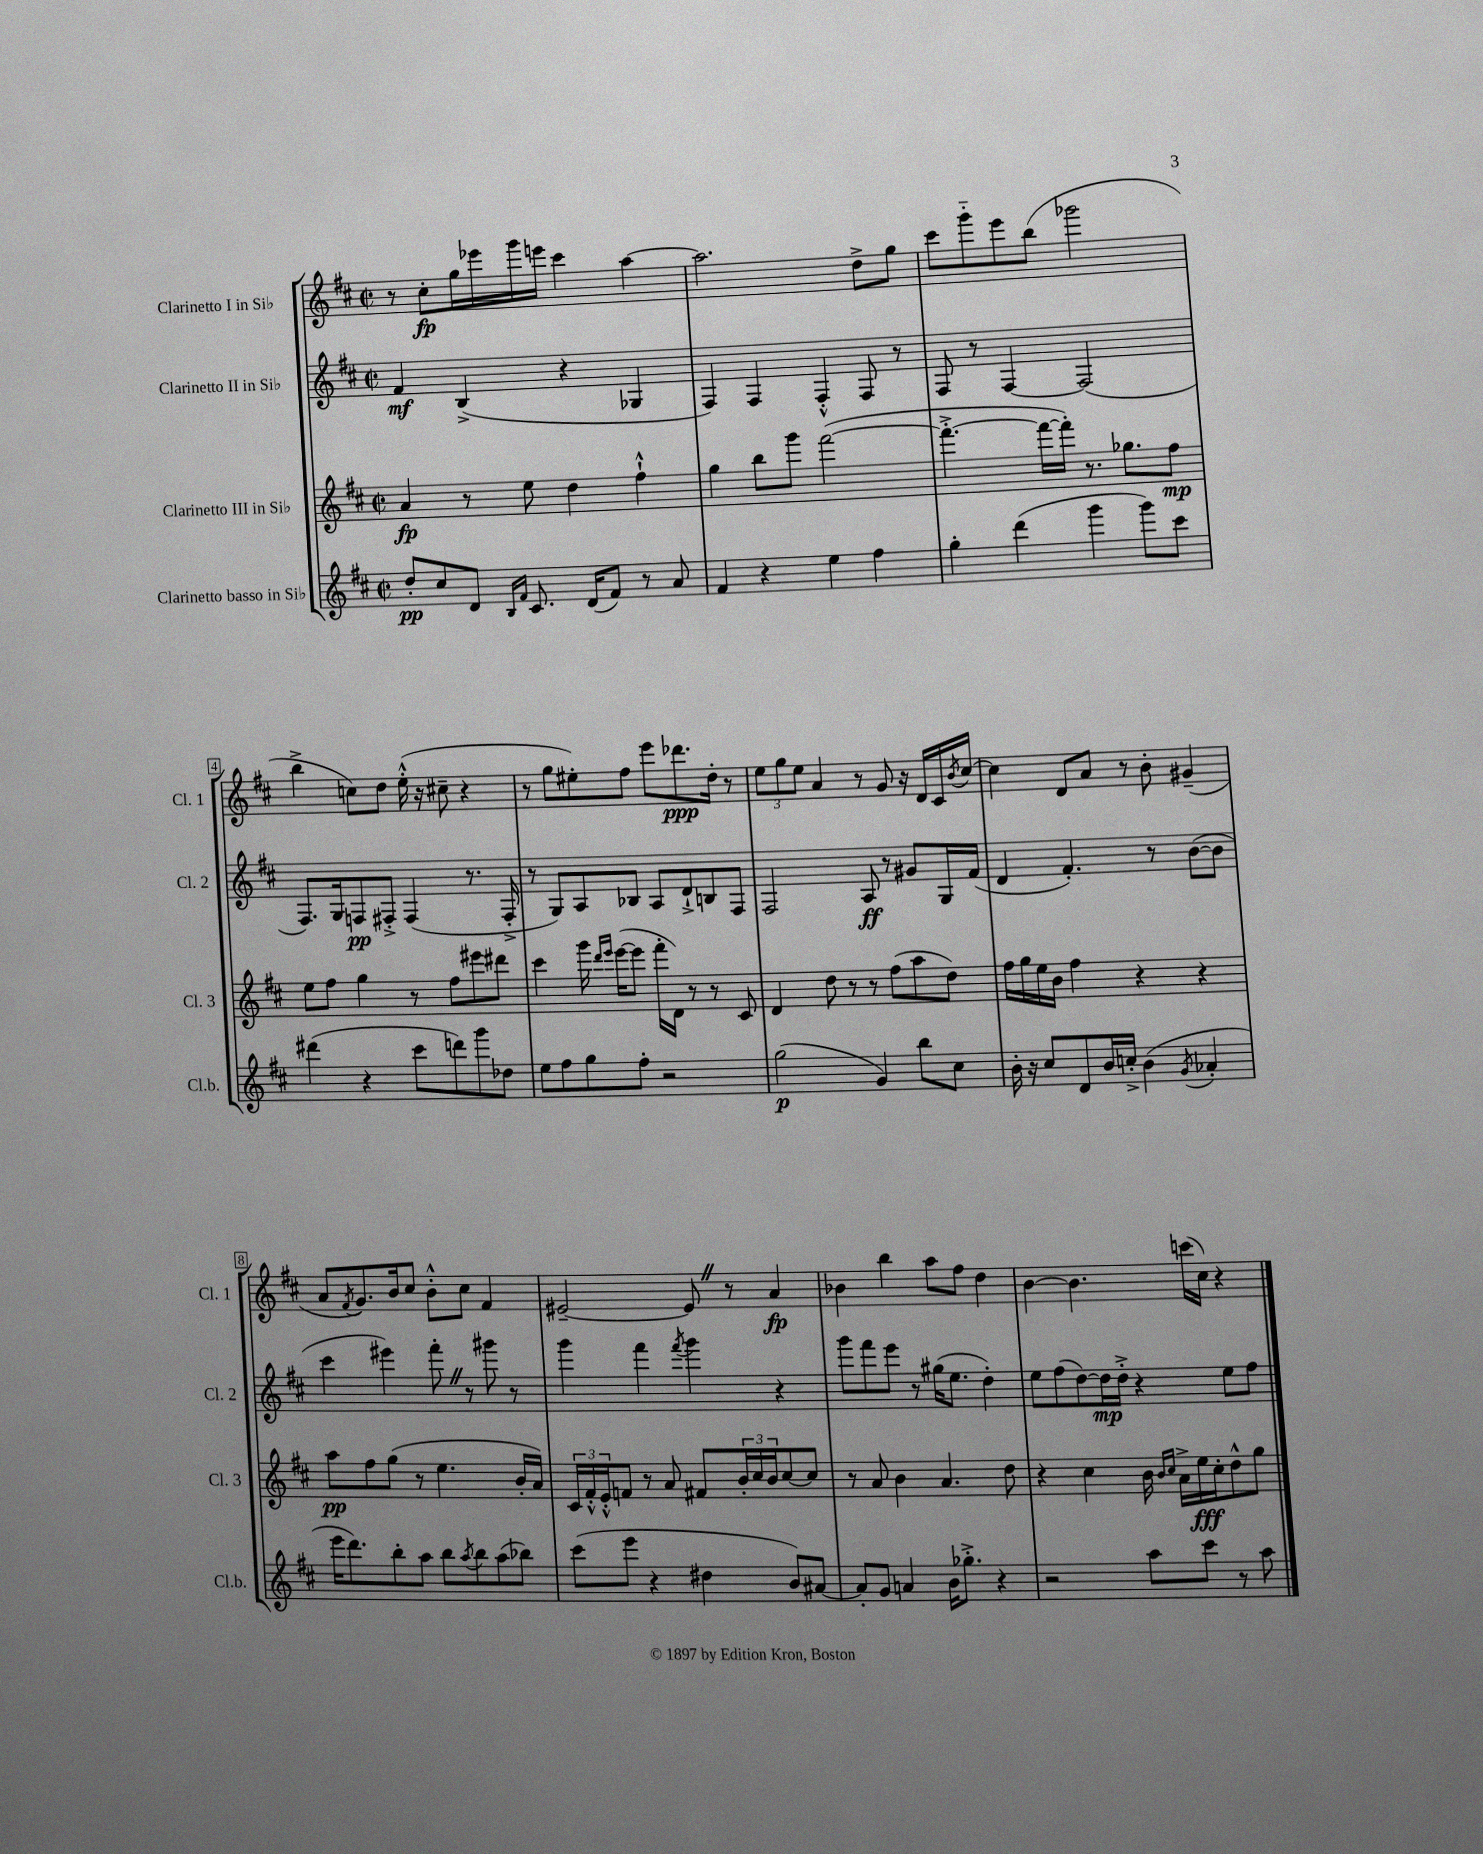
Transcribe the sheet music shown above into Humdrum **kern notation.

**kern	**kern	**kern	**kern
*staff4	*staff3	*staff2	*staff1
*clefG2	*clefG2	*clefG2	*clefG2
*k[f#c#]	*k[f#c#]	*k[f#c#]	*k[f#c#]
*M2/2	*M2/2	*M2/2	*M2/2
*met(c|)	*met(c|)	*met(c|)	*met(c|)
8dd'	4a	4f#	8r
8cc#	.	.	8cc#'
8d	8r	(4B^	16gg
.	.	.	16eee-
16qqB	.	.	.
16qqf#	.	.	.
8.c#	8ee	.	16ggg
.	.	.	16eee
.	4dd	4r	4ccc#
(16d	.	.	.
8f#)	.	.	.
8r	4ff#`^^	4G-	[4aa
8a	.	.	.
=	=	=	=
4f#	4gg	4F#)	2.aa]
4r	8bb	4F#	.
.	8ggg	.	.
4ee	([2fff#	4F#'^^	.
4ff#	.	8F#	8dd^
.	.	8r	8gg
=	=	=	=
4gg'	4.fff#'^_	8F#	8ccc#
.	.	8r	8ggg'~
(4ddd	.	[4F#	8eee
.	16fff#_	.	(8bb
.	16fff#'])	.	.
4ggg	8.r	(2F#]	2ggg-
.	8.gg-	.	.
8ggg)	.	.	.
8ccc#	8ff#	.	.
=	=	=	=
(4ddd#	8ee	8.F#)	4bb^
.	8ff#	.	.
.	.	16G	.
4r	4gg	8F	8cc)
.	.	8F#'^	8dd
8ccc#	8r	(4F#	(16ee'^^
.	.	.	16r
8ddd)	8ff#	.	8cc#~
8ggg	8eee#	8.r	4r
8dd-	8ddd#	.	.
.	.	16F#'^	.
=	=	=	=
8ee	4ccc#	8r	8r
8ff#	.	8G)	8gg
8gg	16ggg	8A	8ee#')
.	16qqddd	.	.
.	16qqeee	.	.
.	([16eee	.	.
8ff#'	8eee]	8B-	8ff#
2r	16fff#'	8A	8eee
.	16d)	.	.
.	8r	8d`^	8.ddd-
.	8r	8B	.
.	.	.	16dd'
.	8c#	8F#	8r
=	=	=	=
(2gg	4d	2F#	12ee
.	.	.	12gg
.	.	.	12ee
.	8dd	.	4a
.	8r	.	.
4g)	8r	8A	8r
.	(8ff#	8r	8g
8bb	8aa	8g#	16r
.	.	.	16d
8cc#	8dd)	16G	16c#
.	.	.	8qb
.	.	(16f#	[16cc#
=	=	=	=
16b'	16ff#	4d	4cc#]
16r	16gg	.	.
8cc#	16ee	.	.
.	16b	.	.
8d	4ff#	4.f#')	8d
16b	.	.	8a
16cc'^	.	.	.
(4b	4r	.	8r
.	.	8r	8b'
8qg	.	.	.
4a-'	4r	([8b	(4g#~
.	.	8b]	.
=	=	=	=
16eee	8aa	4ccc#	8a
8.ddd)	.	.	.
.	.	.	8qf#
.	8ff#	.	8.g)
8bb'	(8gg	4eee#)	.
.	.	.	16b
8aa	8r	.	8cc#
8bb	4.ee	8fff#'	8b'^^
8qaa	.	.	.
8bb	.	8r	8cc#
(8aa	.	8ggg#	4f#
8bb-)	16b'	8r	.
.	16a)	.	.
=	=	=	=
(8ccc#	24c#	4ggg	[2e#~
.	24f#'^^	.	.
.	24e'^^	.	.
8eee	8f	.	.
4r	8r	4fff#	.
.	8a	.	.
.	.	8qfff#	.
4dd#	8f#	4ggg	8e#]
.	24b'	.	8r
.	24cc#	.	.
.	24b	.	.
8b)	[8cc#	4r	4a
[8a#	8cc#]	.	.
=	=	=	=
8a#']	8r	8ggg	4b-
8g	8a	8fff#	.
4a	4b	8eee	4bb
.	.	8r	.
16b	4.a	(16gg#	8aa
8.gg-'^	.	8.ee	.
.	.	.	8ff#
4r	.	4dd')	4dd
.	8dd	.	.
=	=	=	=
2r	4r	8ee	[4b
.	.	(8ff#	.
.	4cc#	[8dd)	4.b]
.	.	16dd]	.
.	.	16dd'^	.
8aa	16b	4r	.
.	16qqb	.	.
.	16qqcc#	.	.
.	16a^	.	.
8ccc#	16ee	.	(16ccc
.	16cc#'	.	16cc#)
8r	8dd^^	8ee	4r
8aa	8gg	8ff#	.
==	==	==	==
*-	*-	*-	*-
